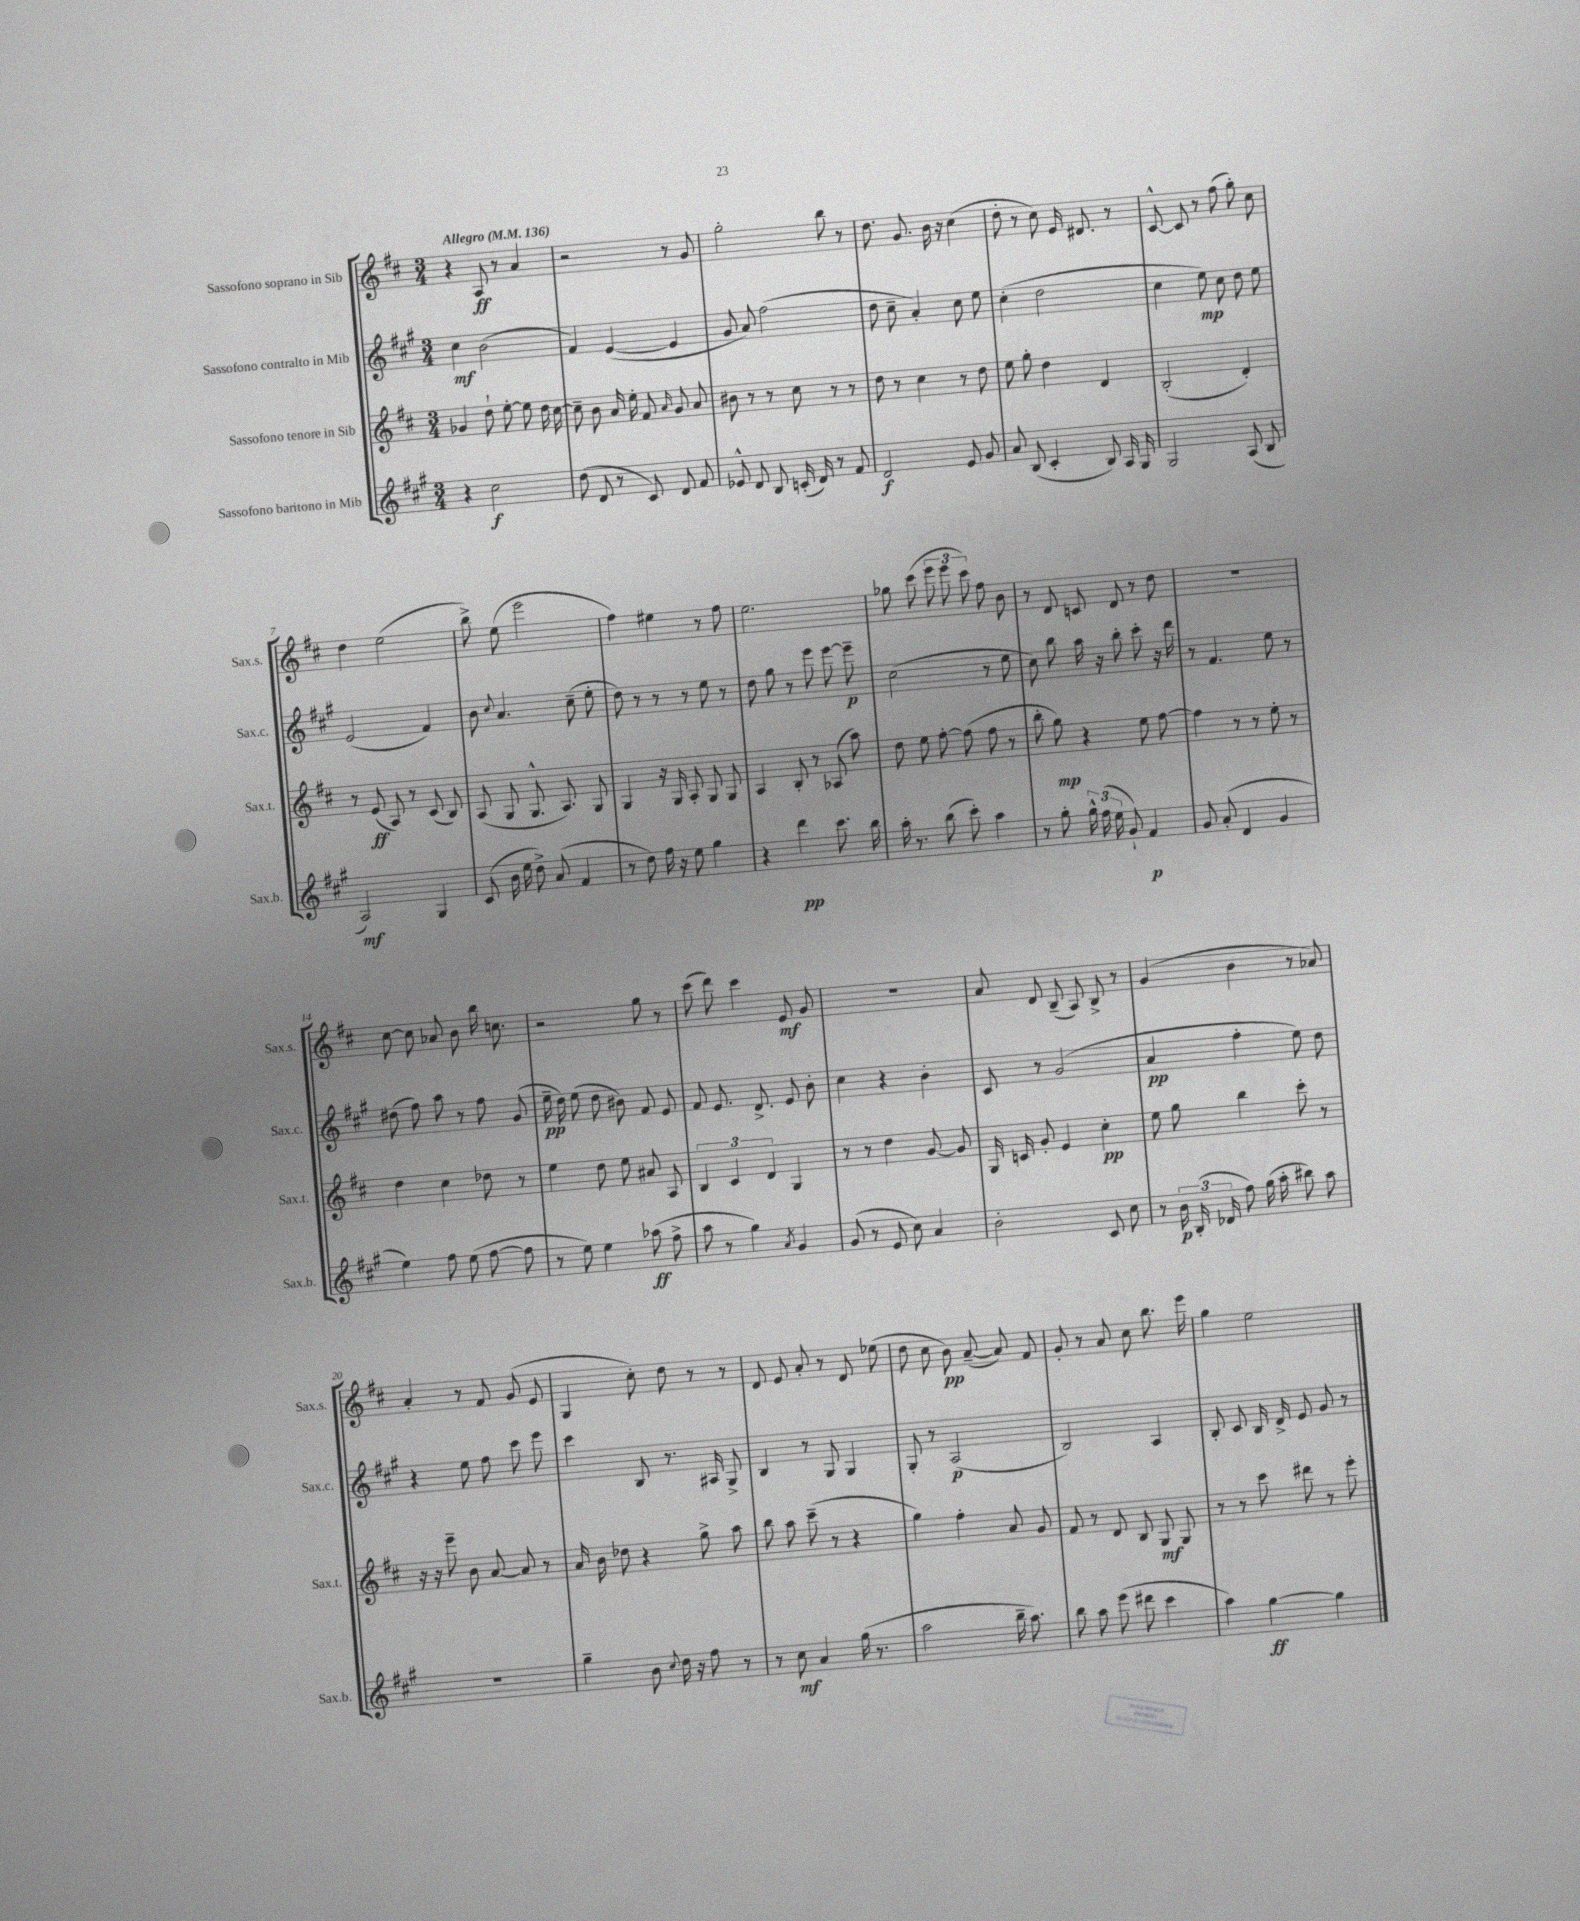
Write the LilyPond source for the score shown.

<<
\new StaffGroup <<
\new Staff = "s0" \with { instrumentName = "Sassofono soprano in Sib" shortInstrumentName = "Sax.s." } {
    \clef treble \key d \major \numericTimeSignature \time 3/4 \tempo "Allegro" 4 = 136
    \autoBeamOff r4 a8\ff r8 a'4 |
    r2 r8 g'8 |
    g''2-. b''8 r8 |
    d''8. g'8. b'16 r16 cis''4( |
    d''8-. r8 cis''8) e'16 dis'8. r8 |
    cis'8~-^ cis'8 r8 fis''8( g''8-.) cis''8 |
    d''4 e''2( |
    b''8->) e''8( e'''2 |
    fis''4) eis''4 r8 fis''8 |
    e''2. |
    ges''8 cis'''8( \tuplet 3/2 { e'''8 e'''8 cis'''8) } fis''8 b'8 |
    r8 d'8 c'8 d'8 r8 d''8 |
    R2. |
    cis''8~ cis''8 aes'8 b'8 b''16 c''8. |
    r2 g''8 r8 |
    cis'''8( d'''8) cis'''4 e'8\mf g'8 |
    R2. |
    a'8 d'8 b8--( a8) b8-> r8 |
    g'4( b'4 r8 aes'8) |
    a'4-. r8 fis'8 g'8( e'8 |
    g4 cis''8-.) d''8 r8 r8 |
    d'8 e'8 a'8-. r8 d'8 ees''8( |
    d''8 cis''8 b'8\pp) a'8~--( a'8) fis'8 |
    g'8-. r8 a'8 cis''8 b''8. e'''16 |
    g''4 e''2 \bar "|." |
}
\new Staff = "s1" \with { instrumentName = "Sassofono contralto in Mib" shortInstrumentName = "Sax.c." } {
    \clef treble \key a \major \numericTimeSignature \time 3/4
    \autoBeamOff cis''4\mf b'2( |
    fis'4) e'4~( e'4 |
    gis'8 a'8) fis''2( |
    d''8 cis''8-- a'4-.) cis''8 e''8 |
    cis''4-.( d''2 |
    cis''4 e''8\mp) cis''8 d''8 e''8 |
    e'2( fis'4) |
    b'8 \appoggiatura { cis''8 } a'4. cis''8--( e''8-. |
    d''8) r8 r8 r8 e''8 r8 |
    d''8 gis''8 r8 e'''8 e'''8~ e'''8--\p |
    cis''2( r8 e''8 |
    cis''8) b''8 a''16 r16 b''8-. cis'''8-. r16 d'''16 |
    r8 fis'4. e''8 r8 |
    dis''8( fis''8) a''8 r8 fis''8 gis'8( |
    e''16--\pp d''16) e''8( d''8 bis'8) fis'8 e'8 |
    fis'8 e'8. d'8.-> e'8 b'8-. |
    cis''4 r4 b'4-. |
    cis'8 r8 gis'2( |
    a'4\pp fis''4-. e''8) d''8 |
    r4 e''8 fis''8 cis'''8 e'''8 |
    cis'''4 b8 r8. ais16 gis8-> |
    b4 r8 gis8 gis4 |
    gis8-. r8 a2\p( |
    b2) a4 |
    b8-. cis'8 b16 d'16-> e'8 gis'8 r8 \bar "|." |
}
\new Staff = "s2" \with { instrumentName = "Sassofono tenore in Sib" shortInstrumentName = "Sax.t." } {
    \clef treble \key d \major \numericTimeSignature \time 3/4
    \autoBeamOff ges'4 d''8-! e''8~-. e''8 d''16 cis''16~ |
    cis''8-- b'8 a'16 e''16-. fis'8 \grace { a'16 } g'8 a'8 |
    bis'8 r8 r8 cis''8 r8 r8 |
    d''8 r8 cis''4 r8 d''8 |
    e''8 g''8-. d''4 d'4 |
    b2-.( d'4-.) |
    r8 e'8\ff( a8) r8 cis'8( b8) |
    a8( g8 g8.-^ a8.) g8 |
    g4 r16 g16 a8-. g8 g8 |
    a4 b8-. r8 aes8( a''8) |
    d''8 e''8 fis''8~-. fis''8( fis''8 r8 |
    b''8-. g''8\mp) r4 e''8 fis''8~ |
    fis''4 r8 r8 e''8-. r8 |
    d''4 cis''4 des''8 r8 |
    e''4 d''8 e''8 ais'8 a8 |
    \tuplet 3/2 { b4 cis'4 d'4 } g4 |
    r8 r8 d''4 g'8~ g'8 |
    g16 c'16 g'8-. e'4 cis''4-.\pp |
    e''8 g''8 b''4 cis'''8-. r8 |
    r16 r16 e'''8-- b'8 a'8~ a'8 r8 |
    a'16 b'16 des''8 r4 g''8-> a''8 |
    b''8 a''8 cis'''8--( r8 r4 |
    g''4) fis''4-. a'8 g'8 |
    fis'8 r8 d'8 b8 g8\mf g8 |
    r8 r8 cis'''8 dis'''8 r8 e'''8-. \bar "|." |
}
\new Staff = "s3" \with { instrumentName = "Sassofono baritono in Mib" shortInstrumentName = "Sax.b." } {
    \clef treble \key a \major \numericTimeSignature \time 3/4
    \autoBeamOff r4 cis''2\f |
    d''8( d'8 r8 cis'8) d'8 fis'8 |
    ees'8-^ d'8 b8 c'16-.( d'16) r8 fis'8 |
    d'2\f e'8 gis'8 |
    a'8 b8( cis'4-. b8) a16 gis16 |
    gis2 a8( b8 |
    a2\mf) gis4 |
    cis'8( b'16 e''16 d''8->) a'8( fis'4 |
    r8 d''8) fis''16 r16 e''8 gis''4 |
    r4 d'''4\pp cis'''8. b''16 |
    a''16-. r8. b''8( cis'''8-.) a''4 |
    r8 gis''8-. \tuplet 3/2 { gis''16-^ fis''16( e''16 } gis'8-!) fis'4\p |
    gis'8 a'8-.( d'4 gis'4 |
    e''4) fis''8 e''8( fis''8~ fis''8 |
    r8 e''8) e''4 aes''8\ff( fis''8-> |
    a''8 r8 gis''4) \acciaccatura { a'8 } gis'4 |
    gis'8( r8 e'8 cis''8) a'4 |
    b'2-. cis'8 cis''8 |
    r8 \tuplet 3/2 { b'16\p b16-.( des'16 } fis''8) gis''16( a''16-. bis''8) a''8 |
    R2. |
    gis''4-- b'8 \appoggiatura { cis''8 } d''16 r16 fis''8 r8 |
    r8 cis''8\mf a'4 gis''16( r8. |
    a''2 b''16-- a''8.) |
    b''8 a''8 e'''8( dis'''8 cis'''4 |
    a''4) gis''4~\ff gis''4 \bar "|." |
}
>>
>>
